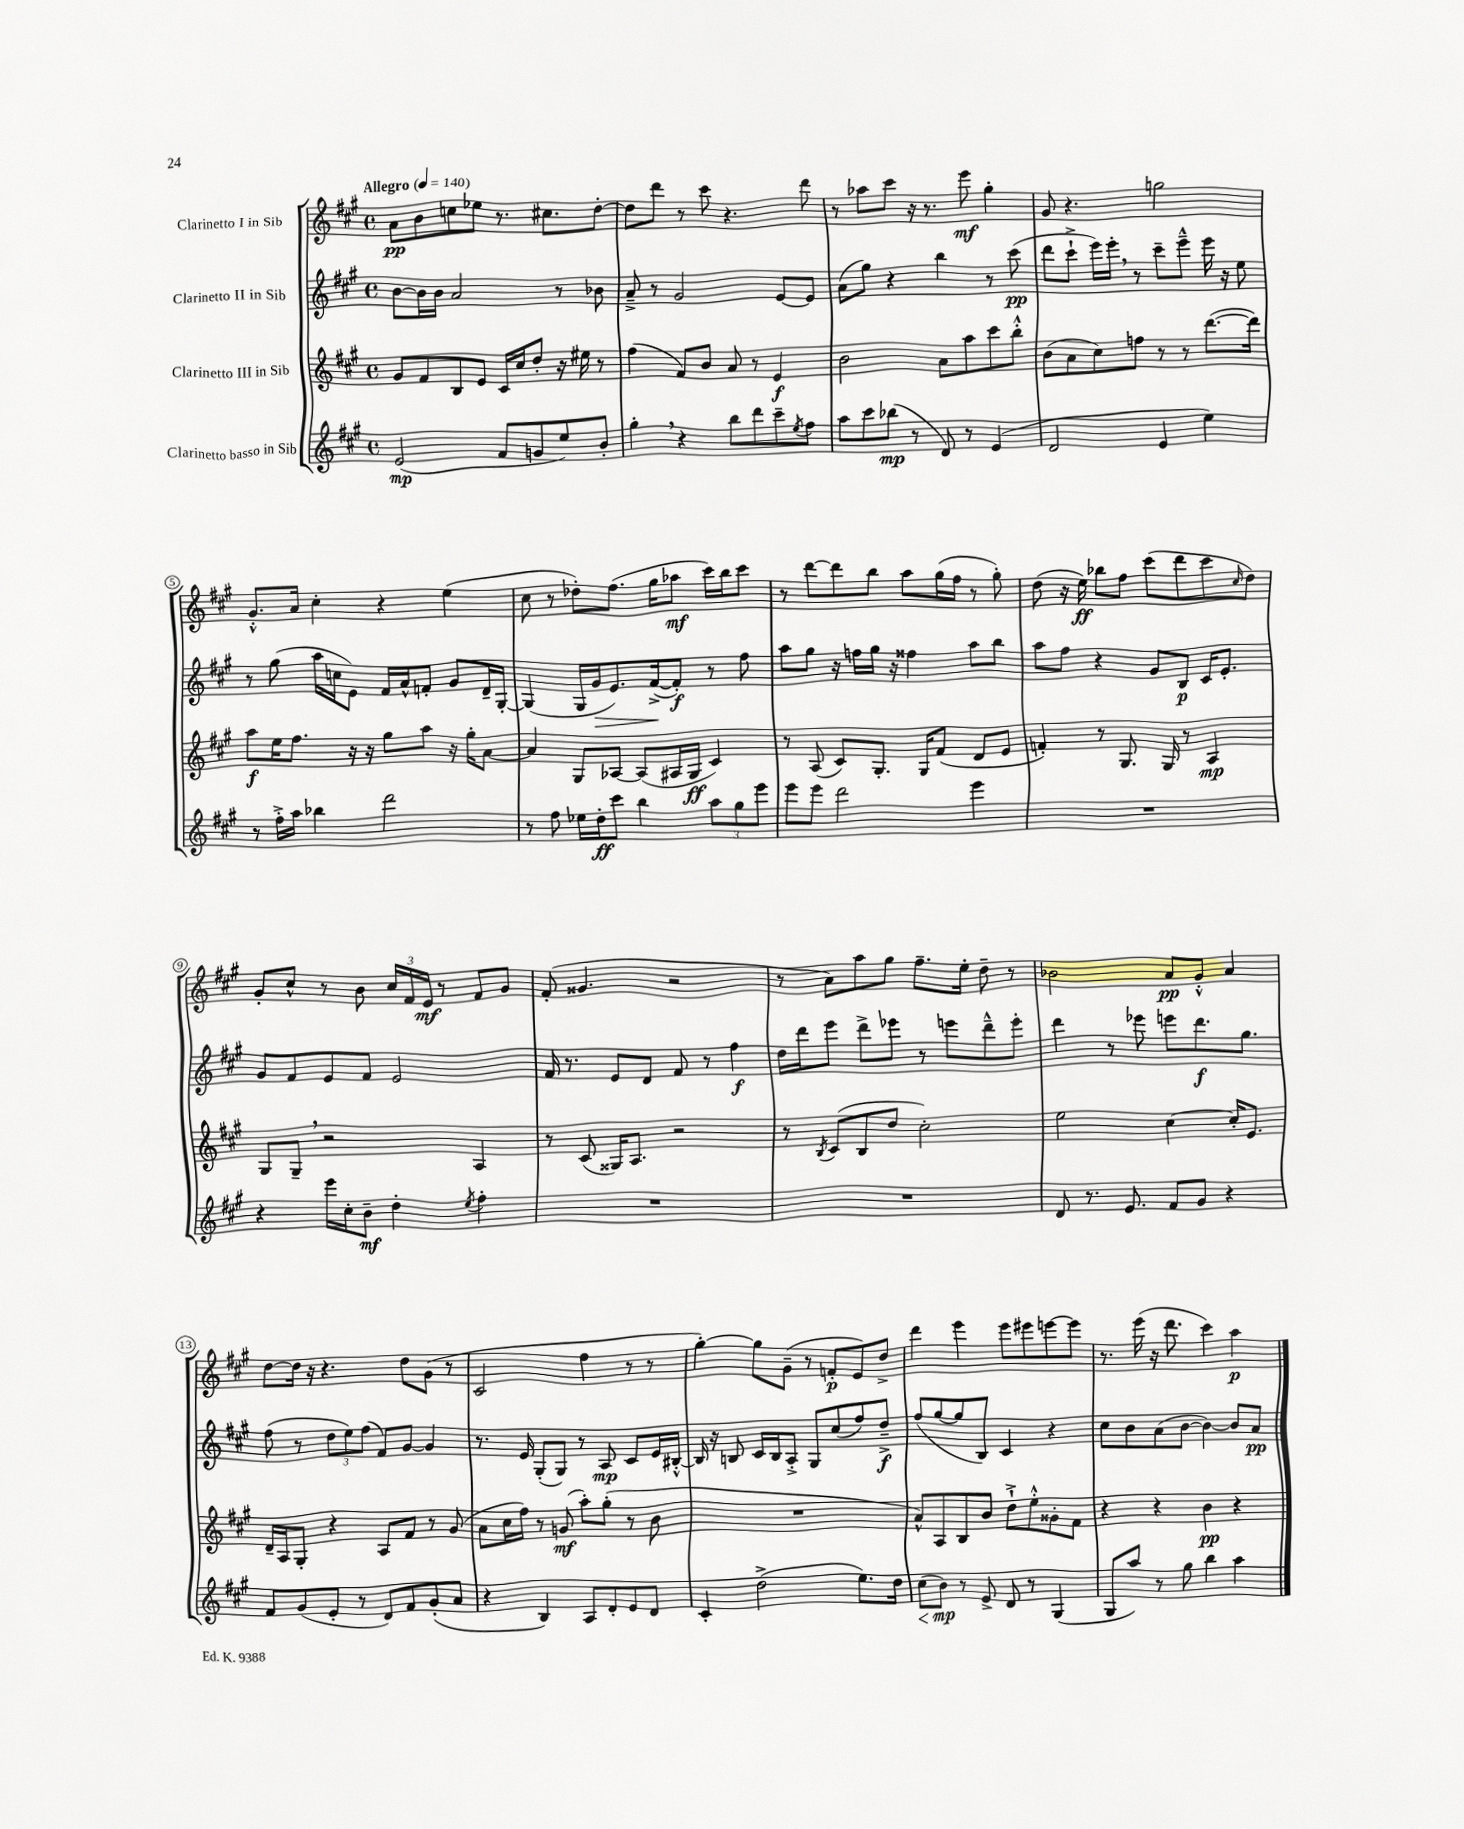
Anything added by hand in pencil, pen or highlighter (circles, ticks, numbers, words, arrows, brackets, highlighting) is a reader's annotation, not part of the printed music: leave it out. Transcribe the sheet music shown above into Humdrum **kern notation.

**kern	**kern	**kern	**kern
*staff4	*staff3	*staff2	*staff1
*clefG2	*clefG2	*clefG2	*clefG2
*k[f#c#g#]	*k[f#c#g#]	*k[f#c#g#]	*k[f#c#g#]
*M4/4	*M4/4	*M4/4	*M4/4
*met(c)	*met(c)	*met(c)	*met(c)
*MM140	*MM140	*MM140	*MM140
(2e	8g#	[8b	8a
.	8f#	16b]	8b
.	.	16b	.
.	8B	2a	8cc
.	8e	.	8ee-
8f#	16c#	.	8.r
.	16cc#	.	.
8g	8dd'	.	.
.	.	.	8.cc#
8ee)	16r	8r	.
.	16ee#	.	.
8b'	8r	8b-	[8dd'
=	=	=	=
4gg#'	(4ff#	8a~^	8dd]
.	.	8r	8ddd
4r	8f#)	2g#	8r
.	8b	.	8ccc#
8bb	8a	.	4.r
8ddd	8r	.	.
8ccc#~	4e	[8e	.
8qee	.	.	.
8ff#	.	8e]	8ddd
=	=	=	=
8aa	2b	(8a	8r
8ccc#	.	8gg#)	8aa-
(8bb-	.	4r	8ccc#
8r	.	.	16r
.	.	.	8.r
8d)	8a	4bb	.
8r	8aa	.	8eee
(4e	8ccc#	8r	4gg#'
.	8bb'^^	(8ccc#	.
=	=	=	=
2d	(8b	8ddd	8g#
.	8a	8ccc#`^	4.r
.	8cc#)	16eee)	.
.	.	16eee'	.
.	8ff	8r	.
4e	8r	8ccc#~	2gg
.	8r	8eee~^^	.
4ee)	([8.ddd	16eee	.
.	.	16r	.
.	.	8ee	.
.	16ddd])	.	.
=	=	=	=
8r	8aa	8r	8.g#'^^
16ff#'^	16ee	(8gg#	.
16aa	8.ff#	.	16a
4bb-	.	16aa	4cc#'
.	.	16cc	.
.	16r	8e)	.
.	16r	.	.
2ddd	8gg#	16f#	4r
.	.	16a^^	.
.	8aa	8f'	.
.	16r	8g#	(4ee
.	16gg#'	.	.
.	[8a	16d~	.
.	.	[16G#'	.
=	=	=	=
8r	4a]	(4G#]	8cc#
8ff#	.	.	8r
16ee-	8G#	16G#	8dd-')
16dd'	.	16g#	.
8ccc#	[8A-	8.e)	(8.ff#
4bb	(8A-]	.	.
.	.	([16f#^	16gg#
.	16A#	8f#'])	8aa-
.	16G#	.	.
12aa	4c#)	8r	16ccc#)
.	.	.	16bb
12gg#	.	.	.
.	.	8ff#	8ccc#
12eee	.	.	.
=	=	=	=
8eee	8r	8aa	8r
8eee	(8A	8gg#	[8ddd
2ddd	8c#)	16r	8ddd]
.	.	16ff	.
.	8.G#'	16gg#	8bb
.	.	16r	.
.	.	4ff##	8aa
.	16G#	.	.
.	(8f#	.	(16gg#
.	.	.	16ff#
4eee	8d	8aa	8r
.	8e	8bb	8gg#')
=	=	=	=
1r	4f')	8aa	(8dd
.	.	8ff#	16r
.	.	.	16ee)
.	8r	4r	8bb-
.	8.G#	.	8ff#
.	.	8g#	(8ccc#
.	16G#	.	.
.	8r	8B	8ddd
.	4A	16c#	8ccc#
.	.	8.e'	.
.	.	.	16qqcc#
.	.	.	8dd)
=	=	=	=
4r	8G#	8g#	8g#'
.	8G#~	8f#	8cc#^^
16eee	2r	8e	8r
16cc#'	.	.	.
8b~	.	8f#	8b
4dd'	.	2e	24cc#
.	.	.	24f#
.	.	.	24e
.	.	.	8r
8qee	.	.	.
4ff#'	4A	.	8f#
.	.	.	8g#
=	=	=	=
1r	8r	16f#	(8f#'
.	.	8.r	.
.	(8c#	.	4.g##
.	16G##)	8e	.
.	8.A	.	.
.	.	8d	.
.	2r	8f#	2r
.	.	8r	.
.	.	4ff#	.
=	=	=	=
1r	8r	16dd	8r
.	.	16ddd	.
.	8qB	.	.
.	(8c#	8eee	8a)
.	8B	8ddd^	8aa
.	8dd	8eee-	8gg#
.	2cc#')	8r	8.ff#~
.	.	8eee	.
.	.	.	16ee'
.	.	8ddd~^^	8dd~
.	.	8eee'	8r
=	=	=	=
8d	2ee	4ddd	2b-
8.r	.	.	.
.	.	8r	.
8.e	.	.	.
.	.	8eee-	.
8f#	[4cc#	8eee	8a
8g#	.	8.ddd	8g#'^^
4r	16cc#']	.	4a
.	8.e	8.gg#	.
=	=	=	=
8f#	16d~	(8ff#	[8dd
.	16A	.	.
(8g#	8G#'	8r	16dd]
.	.	.	16r
8e'	4r	12dd	4.r
.	.	12ee)	.
8r	.	.	.
.	.	(12ff#	.
8d)	8A	8f#)	.
8f#	8f#	[8g#	8dd
(8g#'	8r	4g#]	(8g#
8a	(8g#	.	8r
=	=	=	=
4r	8a	8.r	2c#
.	16cc#	.	.
.	16ff#)	16e	.
4B)	8r	(8G#'	.
.	(8g	8G#)	.
8A	8aa')	8r	4ff#
8d'	(8gg#'	8A	.
8e	8r	8c#	8r
8d	8b	16e	8r
.	.	[16B#'^^	.
=	=	=	=
4c#'	1r	16B#]	[4gg#')
.	.	16r	.
.	.	8B	.
(2dd^	.	16c#	8gg#]
.	.	16B	.
.	.	8A'^	(8g#~
.	.	8G#	8r
.	.	(8cc#	8f'
8.ee)	.	8ff#)	8e)
.	.	8dd~^	8dd^
16dd	.	.	.
=	=	=	=
(8cc#	8a^^)	(8ff#	4ddd
8b)	8A	[8gg#	.
8r	8B	8gg#]	4eee
8e^	8b	8B)	.
8d	8dd`^	4c#	8eee
8r	8ee'^^	.	8eee#
(4G#	8g##'	4r	[8eee
.	8f#	.	8eee]
=	=	=	=
8G#	4r	8cc#	8.r
8aa)	.	8b	.
.	.	.	(16eee
8r	4r	(8a	16r
.	.	.	8.ddd
8gg#	.	[8b	.
4bb	4b	4b_)	4ccc#)
4aa	4r	8b]	4aa
.	.	8a	.
==	==	==	==
*-	*-	*-	*-
